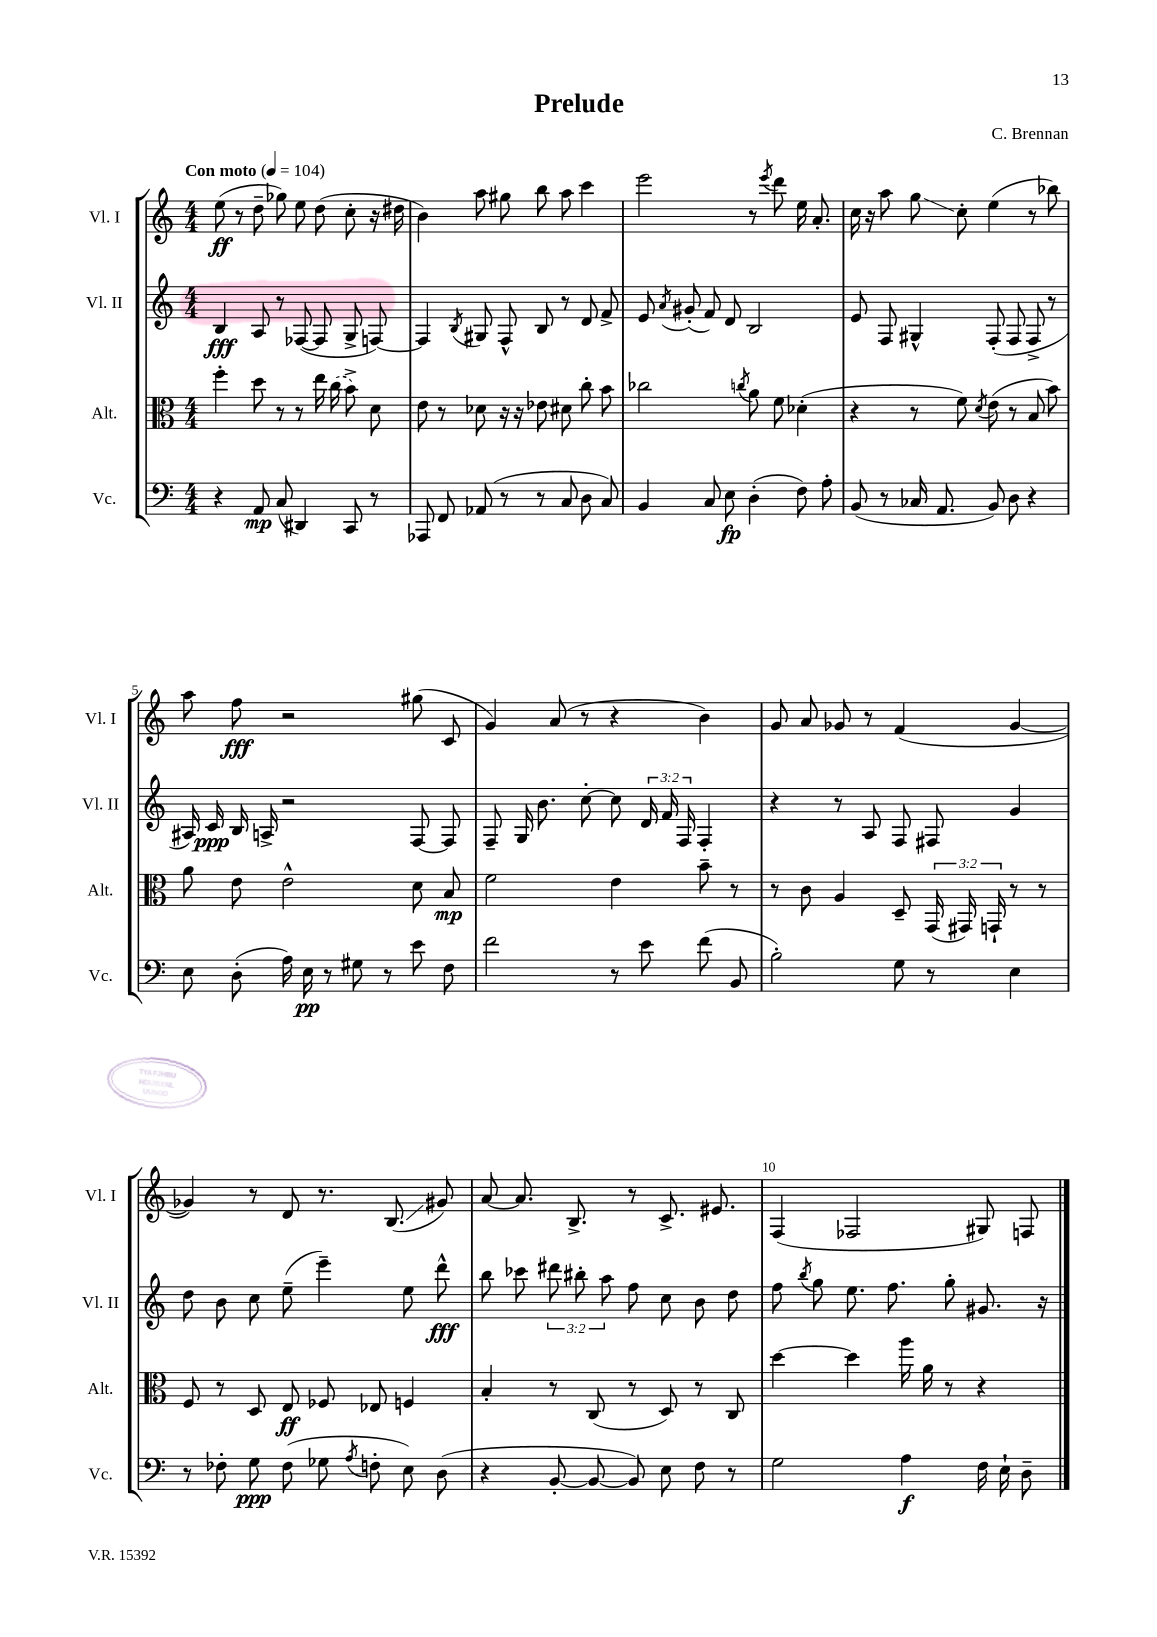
\header { title = "Prelude" composer = "C. Brennan" }
<<
\new StaffGroup <<
\new Staff = "s0" \with { instrumentName = "Vl. I" shortInstrumentName = "Vl. I" } {
    \clef treble \key c \major \numericTimeSignature \time 4/4 \tempo "Con moto" 4 = 104
    \autoBeamOff e''8\ff( r8 d''8-- ges''8) e''8 d''8( c''8-. r16 dis''16 |
    b'4) a''8 gis''8 b''8 a''8 c'''4 |
    e'''2 r8 \acciaccatura { e'''8 } d'''8 e''16 a'8.-. |
    c''16 r16 a''8 g''8\glissando c''8-. e''4( r8 bes''8) |
    a''8 f''8\fff r2 gis''8( c'8 |
    g'4) a'8( r8 r4 b'4) |
    g'8 a'8 ges'8 r8 f'4( ges'4~ |
    ges'4) r8 d'8 r8. b8.\glissando( gis'8) |
    a'8~ a'8. b8.-> r8 c'8.-> eis'8. |
    f4( fes2 gis8) f8 \bar "|." |
}
\new Staff = "s1" \with { instrumentName = "Vl. II" shortInstrumentName = "Vl. II" } {
    \clef treble \key c \major \numericTimeSignature \time 4/4 \override Staff.TupletNumber.text = #tuplet-number::calc-fraction-text
    \autoBeamOff b4\fff a8 r8 fes8~( fes8 g8-> f8~) |
    f4 \acciaccatura { b8 } gis8 f8-^ b8 r8 d'8 f'8-> |
    e'8 \acciaccatura { a'8 } gis'8-.( f'8) d'8 b2 |
    e'8 f8 gis4-^ f8-.( f8 f8-> r8 |
    ais16) c'16\ppp b16 a16-> r2 f8~ f8 |
    f8-- g16 b'8. c''8~-. c''8 \tuplet 3/2 { d'16 f'16 f16 } f4-. |
    r4 r8 a8 f8 fis8 g'4 |
    d''8 b'8 c''8 e''8--( e'''4--) e''8 d'''8-^\fff |
    b''8 ces'''8 \tuplet 3/2 { dis'''8 bis''8-. a''8 } f''8 c''8 b'8 d''8 |
    f''8 \acciaccatura { b''8 } g''8 e''8. f''8. g''8-. gis'8. r16 \bar "|." |
}
\new Staff = "s2" \with { instrumentName = "Alt." shortInstrumentName = "Alt." } {
    \clef alto \key c \major \numericTimeSignature \time 4/4 \override Staff.TupletNumber.text = #tuplet-number::calc-fraction-text
    \autoBeamOff f''4-. d''8 r8 r8 e''16 \once \slurDashed c''16( b'8->) d'8 |
    e'8 r8 des'8 r16 r16 ees'8 dis'8 c''8-. b'8 |
    ces''2 \acciaccatura { c''8 } a'8 f'8 des'4-.( |
    r4 r8 f'8) \acciaccatura { d'8 } e'8( r8 b8 b'8) |
    a'8 e'8 e'2-^ d'8 b8\mp |
    f'2 e'4 b'8-- r8 |
    r8 c'8 a4 d8-- \tuplet 3/2 { g,16( gis,16) g,16-! } r8 r8 |
    f8 r8 d8 e8\ff fes8 ees8 f4 |
    b4-. r8 c8( r8 d8) r8 c8 |
    d''4~ d''4 a''16 a'16 r8 r4 \bar "|." |
}
\new Staff = "s3" \with { instrumentName = "Vc." shortInstrumentName = "Vc." } {
    \clef bass \key c \major \numericTimeSignature \time 4/4
    \autoBeamOff r4 a,8\mp c8( dis,4) c,8 r8 |
    aes,,8 f,8 aes,8( r8 r8 c8 d8 c8) |
    b,4 c8 e8\fp d4-.( f8) a8-. |
    b,8( r8 ces16 a,8. b,8) d8 r4 |
    e8 d8-.( a16) e16\pp r8 gis8 r8 e'8 f8 |
    f'2 r8 e'8 f'8( b,8 |
    b2-.) g8 r8 e4 |
    r8 fes8-. g8\ppp fes8( ges8 \acciaccatura { a8 } f8-. e8) d8( |
    r4 b,8~-. b,8~ b,8) e8 f8 r8 |
    g2 a4\f f16 e16-! d8-- \bar "|." |
}
>>
>>
\layout { \context { \Score \override BarNumber.break-visibility = ##(#f #t #t) barNumberVisibility = #(every-nth-bar-number-visible 5) } }
